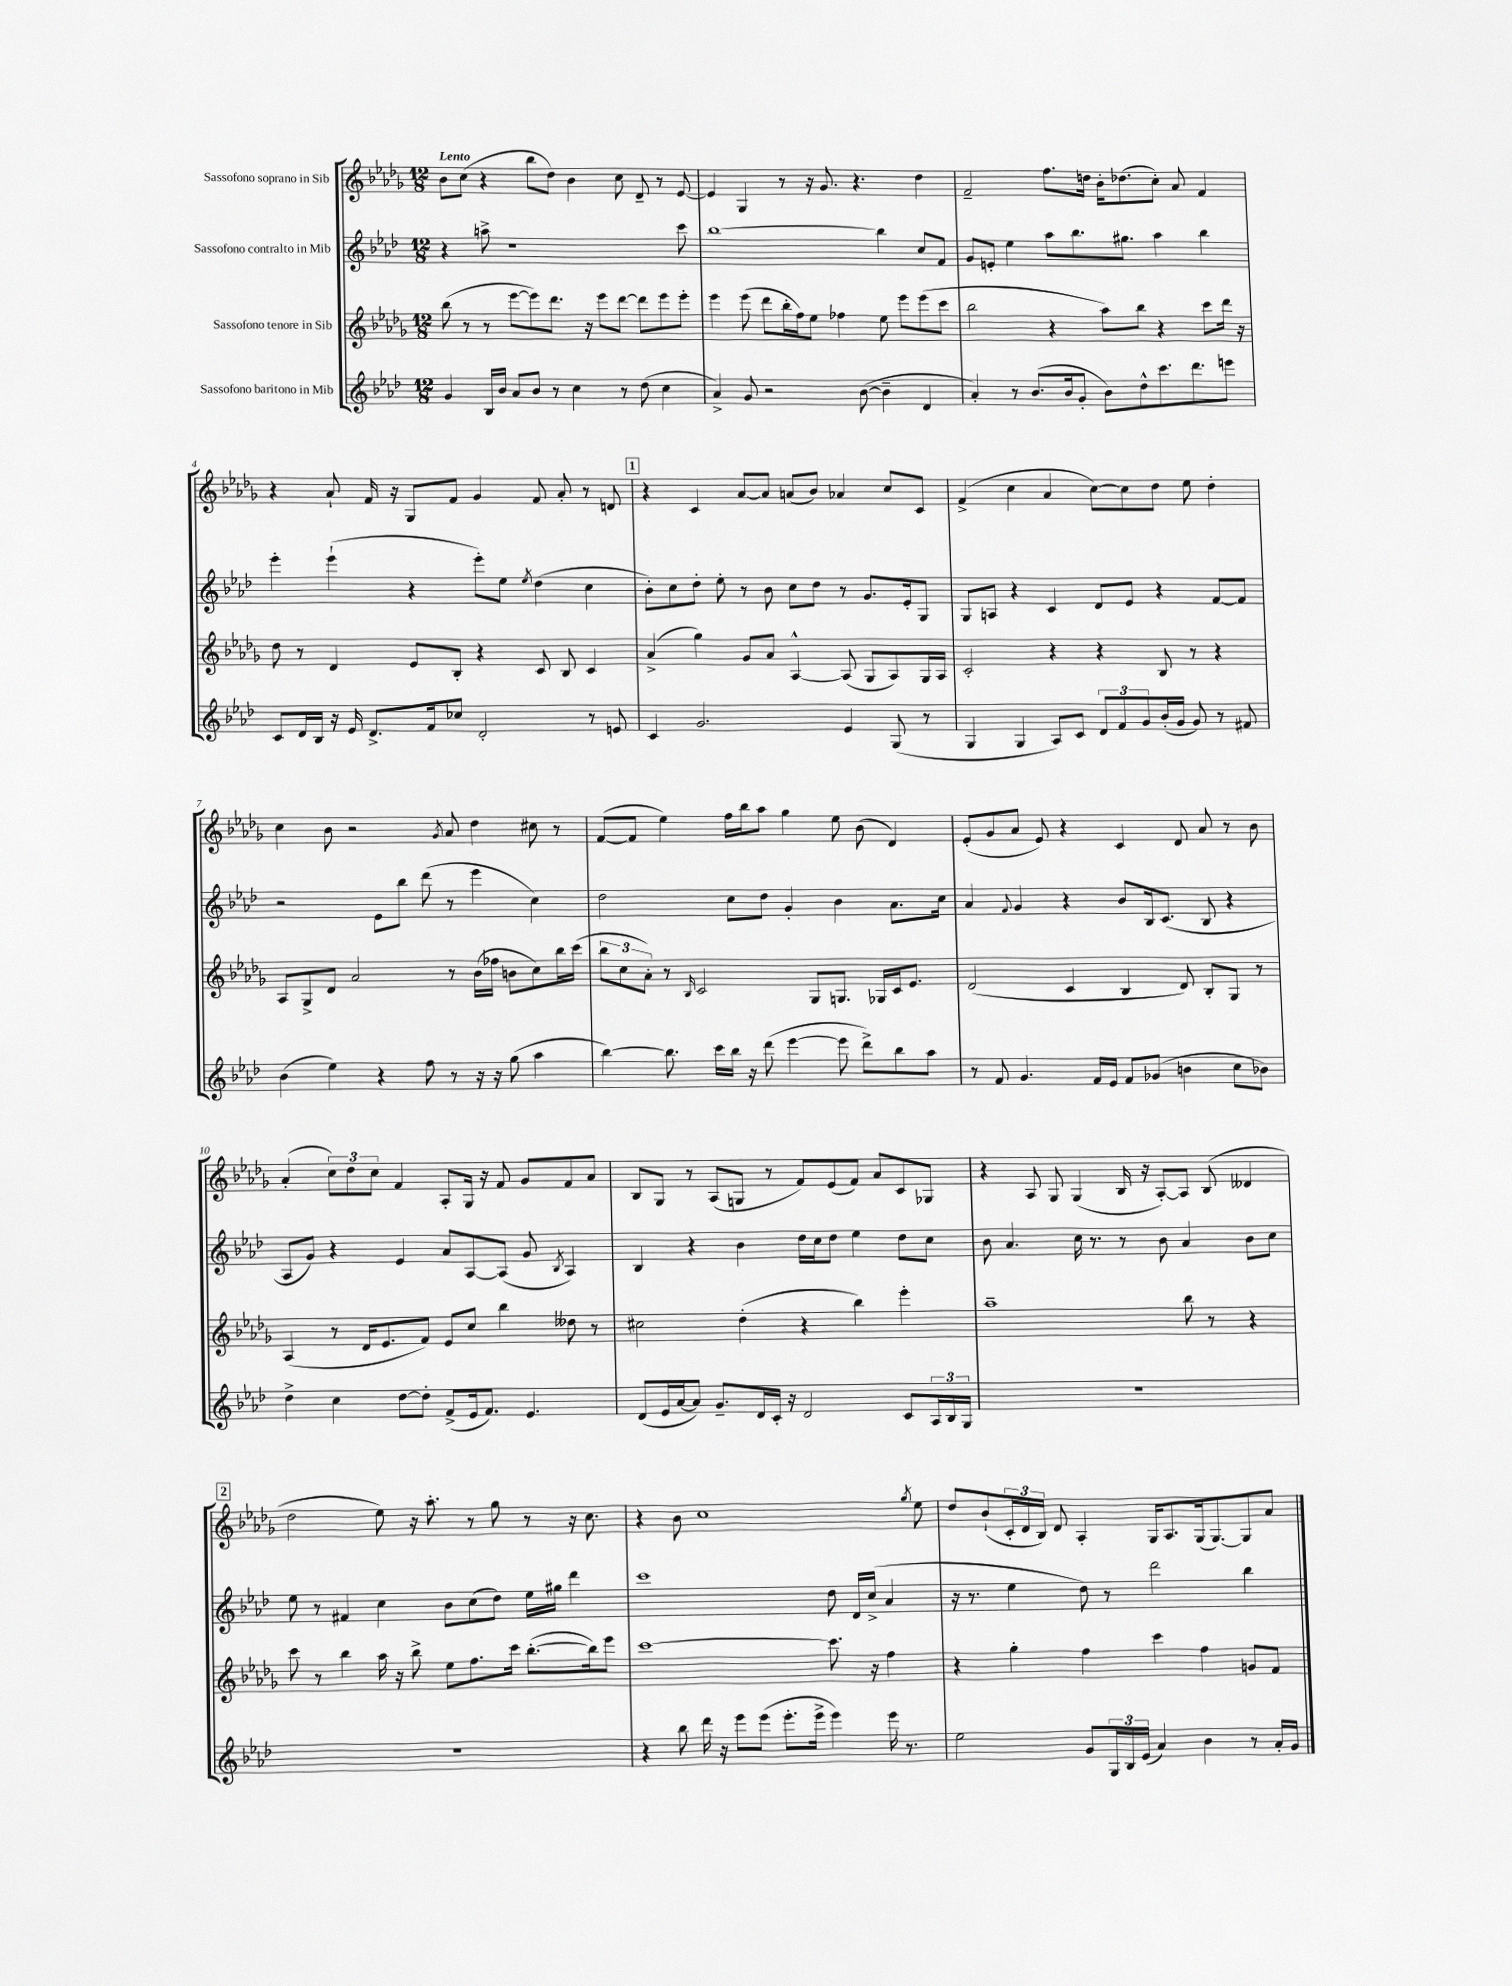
<<
\new StaffGroup <<
\new Staff = "s0" \with { instrumentName = "Sassofono soprano in Sib" } {
    \clef treble \key des \major \numericTimeSignature \time 12/8 \tempo "Lento"
    bes'8 c''8( r4 bes''8 des''8) bes'4 c''8 des'8-- r8 ees'8~ |
    ees'4 ges4 r8 r16 ges'8. r4. des''4 |
    f'2-- f''8. d''16 bes'16-. des''8.( c''8-.) aes'8 f'4 |
    r4 aes'8-! f'16 r16 ges8 f'8 ges'4 f'8 aes'8-. r8 d'8 |
    \mark \markup { \box "1" } r4 c'4 aes'8~ aes'8 a'8( bes'8) aes'4 c''8 c'8 |
    f'4->( c''4 aes'4 c''8~) c''8 des''8 ees''8 des''4-. |
    c''4 bes'8 r2 \acciaccatura { ges'8 } aes'8 des''4 cis''8 r8 |
    f'8~( f'8 ees''4) f''16 bes''16 aes''8 ges''4 ees''8 bes'8( des'4) |
    ees'8-.( ges'8 aes'8 ees'8) r4 c'4 des'8 aes'8 r8 bes'8 |
    aes'4-.( \tuplet 3/2 { c''8) des''8 c''8 } f'4 aes8-. ges16 r16 f'8 ges'8 f'8 aes'8 |
    bes8 ges8 r8 aes8( g8 r8 f'8) ees'8( f'8) aes'8 c'8 ges8 |
    r4 aes8 ges8 ges4( bes16 r16 aes8~-.) aes8 bes8( deses'4 |
    \mark \markup { \box "2" } des''2 ees''8) r16 aes''8.-. r8 ges''8 r8 r16 c''8. |
    r4 bes'8 c''1 \acciaccatura { ges''8 } ees''8 |
    des''8 bes'8-!( \tuplet 3/2 { c'16-. des'16 bes16) } des'8 aes4-. ges16 aes8. ges16( ges8.~) ges8 aes'8 \bar "|." |
}
\new Staff = "s1" \with { instrumentName = "Sassofono contralto in Mib" } {
    \clef treble \key aes \major \numericTimeSignature \time 12/8
    r4 a''8-> r1 c'''8 |
    bes''1~ bes''4 c''8 f'8 |
    g'8 e'8-. ees''4 aes''8 bes''8. gis''8. aes''4 bes''4 |
    ees'''4-. ees'''4-!( r4 ees'''8-.) ees''8 \acciaccatura { ees''8 } des''4( c''4 |
    \mark \markup { \box "1" } bes'8-.) c''8 des''8-. ees''8-. r8 bes'8 c''8 des''8 r8 g'8. ees'16-. g8 |
    g8 a8 r4 c'4 des'8 ees'8 r4 f'8~ f'8 |
    r2 ees'8 bes''8 des'''8( r8 ees'''4 c''4) |
    des''2 c''8 des''8 g'4-. bes'4 aes'8. c''16 |
    aes'4 \appoggiatura { f'8 } g'4 r4 bes'8 bes16 c'8.( bes8 r4 |
    aes8 g'8) r4 ees'4 aes'8 aes8~ aes8( g'8 \acciaccatura { bes8 } aes4) |
    bes4 r4 bes'4 des''16 c''16 des''8 ees''4 des''8 c''8 |
    bes'8 aes'4. c''16 r8. r8 bes'8 aes'4 bes'8 c''8 |
    \mark \markup { \box "2" } ees''8 r8 fis'4 c''4 bes'8 c''8( des''8) ees''16 gis''16 des'''4 |
    c'''1 des''8 des'16 c''16->( aes'4 |
    r16 r8. ees''4 des''8) r8 des'''2 bes''4 \bar "|." |
}
\new Staff = "s2" \with { instrumentName = "Sassofono tenore in Sib" } {
    \clef treble \key des \major \numericTimeSignature \time 12/8
    bes''8( r8 r8 ees'''8~ ees'''8) des'''8. r16 ees'''8 des'''8~ des'''8 ees'''8 ees'''8-. |
    ees'''4 ees'''8( des'''8 bes''16-. f''16) ees''8 fes''4 ees''8 ees'''8 ees'''8( c'''8 |
    bes''2 r4 aes''8) bes''8 r4 c'''8 des'''16 r16 |
    des''8 r8 des'4 ees'8 bes8-. r4 c'8 bes8 c'4 |
    \mark \markup { \box "1" } aes'4->( ges''4) ges'8 aes'8 aes4~-^ aes8( ges8 aes8) ges16 aes16 |
    c'2-. r4 r4 bes8 r8 r4 |
    aes8 ges8-> des'8 aes'2 r8 bes'16( fes''16 b'8 c''8) bes''16 c'''16( |
    \tuplet 3/2 { bes''8 c''8 aes'8-.) } r8 \grace { bes16 } c'2 ges8 g8. ges16 c'16 ees'8. |
    des'2( c'4 bes4 des'8) bes8-. ges8 r8 |
    aes4( r8 des'16 ees'8. f'8) ees'8 c''8 bes''4 deses''8 r8 |
    cis''2 des''4-.( r4 bes''4) ees'''4-. |
    aes''1-- bes''8 r8 r4 |
    \mark \markup { \box "2" } c'''8 r8 bes''4 aes''16 r16 bes''8-> ees''8 f''8. c'''16 bes''8.~-.( bes''16) ees'''8 |
    c'''1~ c'''8. r16 f''4 |
    r4 ges''4-. f''4 c'''4 f''4 g'8 f'8 \bar "|." |
}
\new Staff = "s3" \with { instrumentName = "Sassofono baritono in Mib" } {
    \clef treble \key aes \major \numericTimeSignature \time 12/8
    g'4 bes16 bes'16 aes'8 bes'8 r8 c''4 r8 des''8( c''4 |
    aes'4->) g'8 r2 bes'8~( bes'4-- des'4 |
    aes'4-.) r8 bes'8.( bes'16 g'8-. bes'8) des''8-^ c'''8. des'''8. e'''8 |
    c'8 des'16 bes16 r16 ees'16 des'8.-> f'16 ces''8 des'2-. r8 e'8 |
    \mark \markup { \box "1" } c'4 g'2. ees'4 g8( r8 |
    g4 g4 aes8) c'8 \tuplet 3/2 { des'8 f'8 g'8 } bes'16-.( g'16 g'8) r8 fis'8 |
    bes'4( ees''4) r4 f''8 r8 r16 r16 g''8( aes''4 |
    bes''4~) bes''8. c'''16 bes''16 r16 des'''8( ees'''4~ ees'''8 des'''8->) bes''8 aes''8 |
    r8 f'8 g'4. f'16 ees'16 f'8 ges'8( b'4 c''8 bes'8) |
    des''4-> c''4 des''8~ des''8-. f'8->( ees'16 f'8.) ees'4. |
    des'8( ees'16 aes'16~ aes'8) g'8.-- des'16 c'16-. r16 des'2 c'8 \tuplet 3/2 { aes16 bes16 g16 } |
    R1. |
    \mark \markup { \box "2" } R1. |
    r4 bes''8 des'''16 r16 ees'''8 ees'''8( ees'''8.-. ees'''16-> ees'''4) ees'''16 r8. |
    ees''2 g'8 \tuplet 3/2 { g16 bes16 ees'16( } aes'4) bes'4 r8 aes'16-. g'16 \bar "|." |
}
>>
>>
